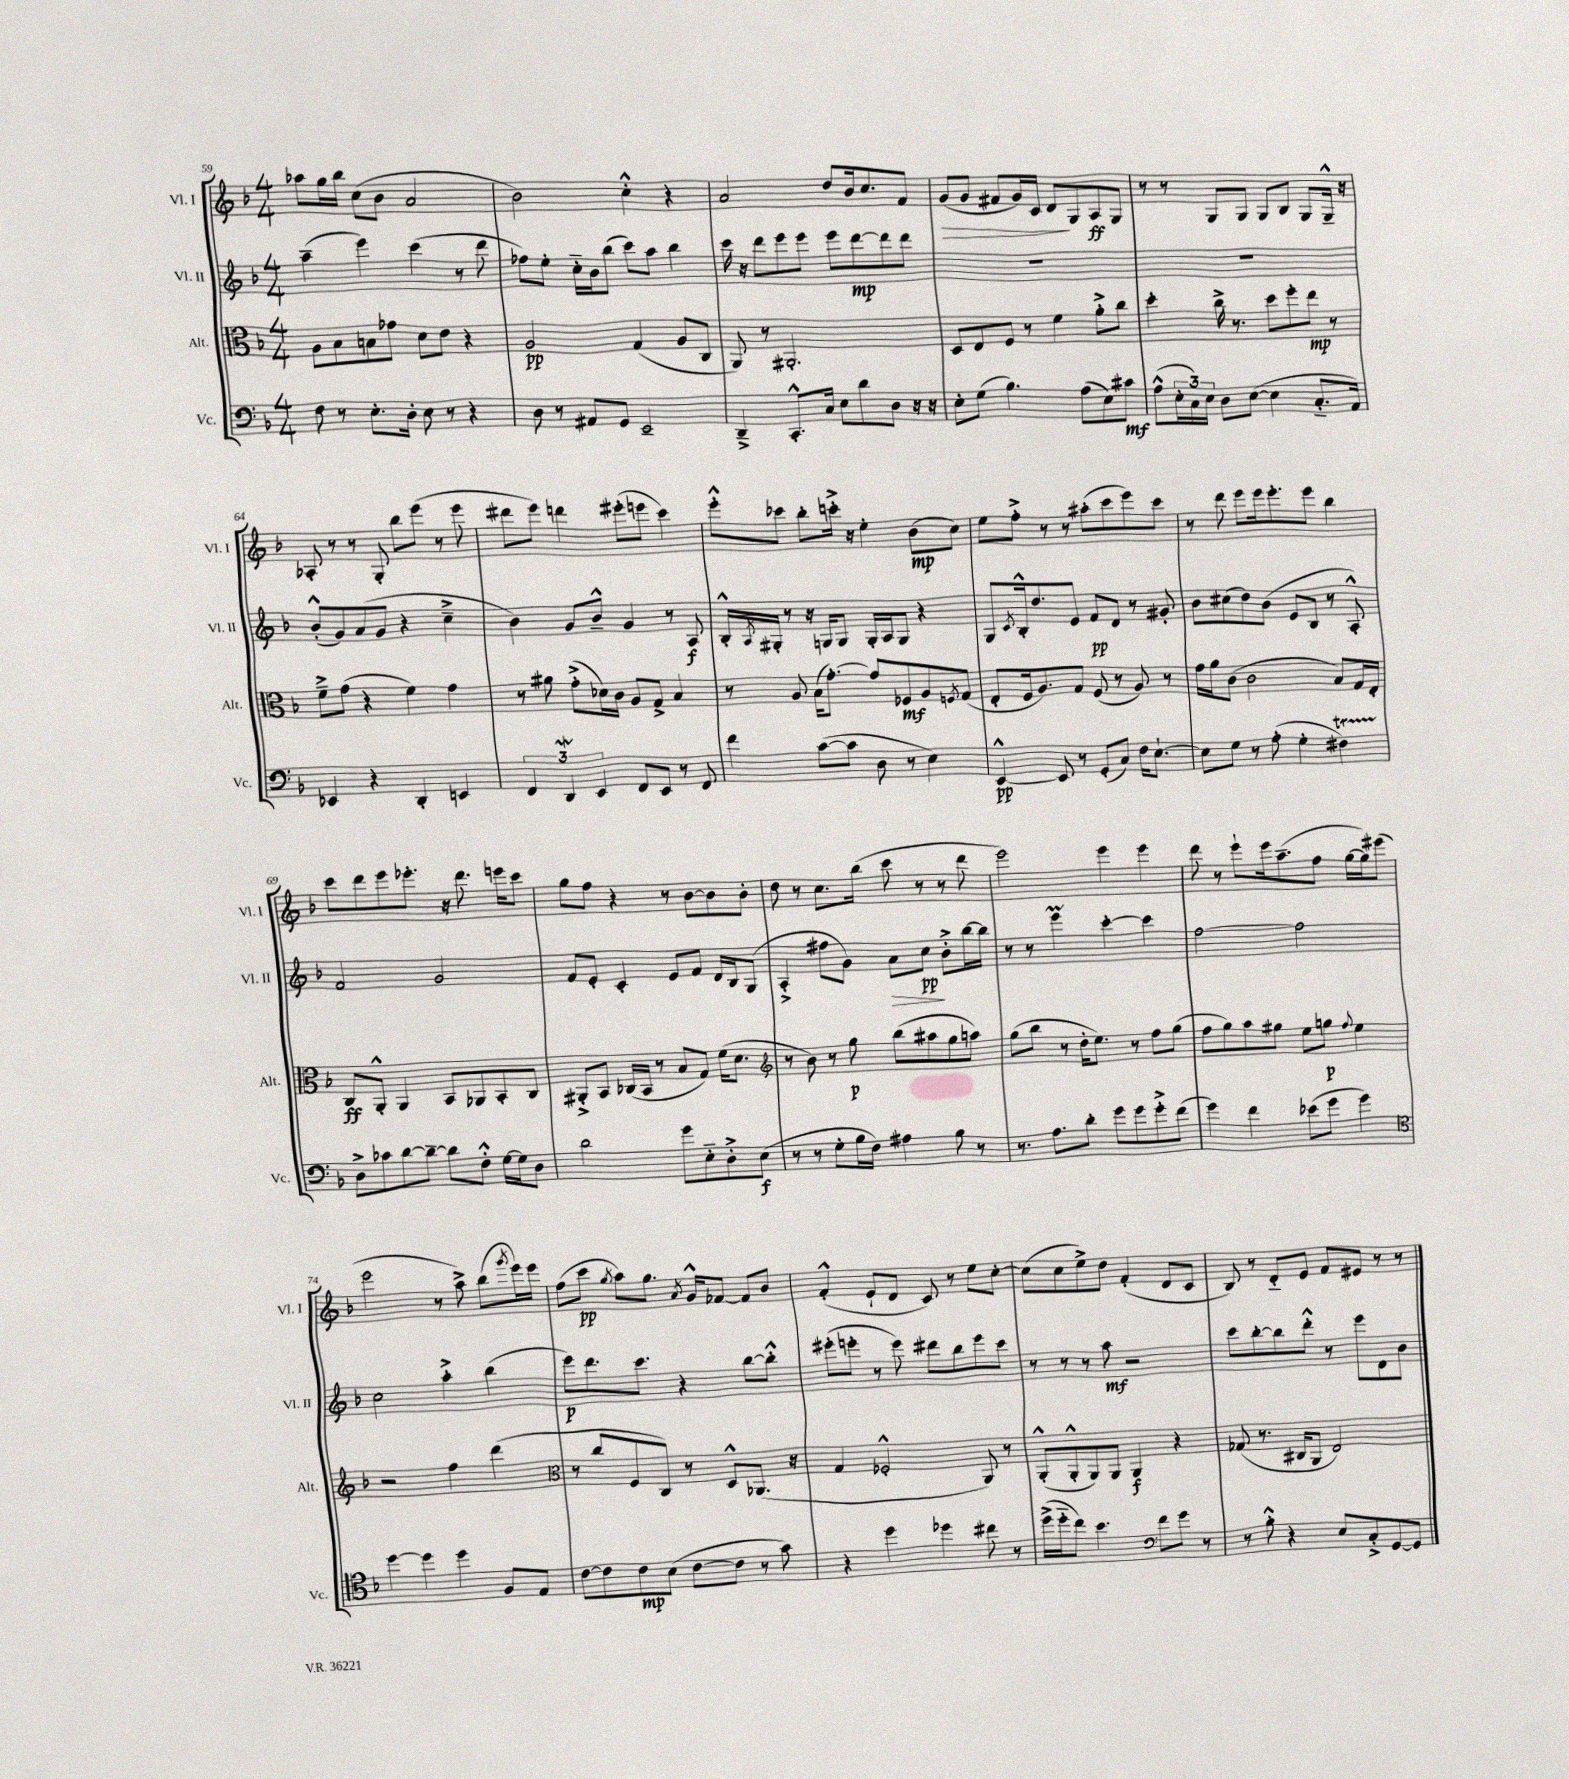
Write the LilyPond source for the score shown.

<<
\new StaffGroup <<
\new Staff = "s0" \with { instrumentName = "Vl. I" shortInstrumentName = "Vl. I" } {
    \clef treble \key f \major \numericTimeSignature \time 4/4
    aes''8 g''16 bes''16 c''8( bes'8 a'2 |
    bes'2) c''4-.-^ r4 |
    a'2 d''8 bes'16 c''8. f'8 |
    g'8\>( g'8 fis'8 g'16) c'16 d'8\! g8 a8\ff g8 |
    r8 r8 g8 g8 g8 bes8 g8 g16---^ r16 |
    aes8-. r8 r8 g8-. bes''8 e'''8( r8 e'''8 |
    dis'''8 e'''8) d'''4 eis'''8-.( e'''8 c'''4) |
    e'''8-.-^ ces'''8 bes''8-. c'''16-.-> r16 e''4-. bes'8\mp( c''8) |
    e''8 f''8-.-> r8 r8 ais''8-.( c'''8 e'''8) c'''8 |
    r8 d'''8 e'''8 e'''16 e'''8.-. e'''8 bes''4 |
    c'''8 d'''8 e'''8 ees'''8.-. r16 d'''8. e'''16 c'''8 |
    g''8 f''8 r4 r8 bes'8~ bes'8 bes'8-. |
    d''8 r8 c''8. bes''16( c'''8 r8 r8 d'''8 |
    e'''2) e'''4 e'''4 |
    d'''8 r8 e'''8-! e'''16 a''8.--( f''8 g''16~ g''16) eis'''8( |
    e'''2 r8 a''8->) bes''8( \acciaccatura { g'''8 } e'''16) e'''16 |
    f''8( c'''8\pp \acciaccatura { g''8 } a''8) g''8. \acciaccatura { a'8 } g'16-^ fes'8~ fes'8 bes'8 |
    f'4-.-^( e'8-! d'8 c'8) r8 e''8 c''8~-. |
    c''8( c''8 e''8->) d''8 f'4-.( d'8 c'8 |
    bes8) r8 d'8-_ e'8 f'8 eis'8 r8 r8 \bar "|." |
}
\new Staff = "s1" \with { instrumentName = "Vl. II" shortInstrumentName = "Vl. II" } {
    \clef treble \key f \major \numericTimeSignature \time 4/4
    a''4--( e'''4) c'''4( r8 d'''8 |
    fes''8) e''8-. c''16-_ bes'16 bes''8( c'''8) a''8 bes''4 |
    c'''16 r16 d'''8 e'''8 e'''8 e'''8 d'''8~\mp d'''8 d'''8 |
    R1 |
    R1 |
    bes'8-.-^( g'8) a'8( g'8 r4 c''4---> |
    bes'4) g'8 bes'8---^ g'4 r8 a8\f |
    bes16-.-^ \acciaccatura { a8 } gis16-. r8 r16 g16 g8 g16-. a16 g8 r4 |
    g8 \acciaccatura { c'8 } bes16-.-^ d''8. e'8 f'8\pp d'8 r8 gis'8-. |
    bes'8 cis''8( d''8) bes'8( e'8 bes8 r8 a8-.-^) |
    f'2 g'2 |
    f'8 e'8-. c'4-. e'8 f'8 d'16 bes16 g8( |
    a4-.-> fis''8 g'8) a'8\> c''8\pp\! bes'8-.-> bes''16~ bes''16 |
    r8 r8 e'''4\prall c'''4~-. c'''4 |
    f''2~ f''2 |
    c''2 a''4-.-> bes''4( |
    e'''8\p) d'''8. c'''8. r4 bes''8~ bes''8-.-^ |
    eis'''8-.( e'''8-. r8 e'''8) dis'''8 bes''8 e'''8 c'''8 |
    r8 r8 r8 a''8\mf r2 |
    c'''8 bes''8~-. bes''8 d'''8-.-^ r8 e'''8 d'8 bes'8 \bar "|." |
}
\new Staff = "s2" \with { instrumentName = "Alt." shortInstrumentName = "Alt." } {
    \clef alto \key f \major \numericTimeSignature \time 4/4
    a8 bes8 b8 ges'8 d'8 e'8 r4 |
    a2\pp g4( a8 c8 |
    a,8) r8 ais,2.-. |
    d8 e8 f8 r8 f'4 a'8-.-> c''8 |
    d''4-. c''16-> r8. d''8 f''8-. e''8\mp r8 |
    f'8---> g'8( r4 f'4) g'4 |
    r8 ais'8 g'8-.->( des'16) c'16 a8 g8-> bes4 |
    r8 a8 bes16( g'8.~-.) g'8 fes8\mf a8 \acciaccatura { f8 } g8( |
    e8-. f16 a8.) g8 f8( r8 a8) r8 |
    g'16 a'16 c'8( c'2 bes8) g16 e16-. |
    c8\ff a,8-.-^ a,4 bes,8 aes,8 bes,8-. c8 |
    ais,8-.-> bes,8 ces16( bes,16 r8 bes8 g8) f'16( d'8. |
    \clef treble r8 bes'8) r8 g''8\p bes''8( ais''8 g''8 a''8) |
    g''8( bes''8 r8 d''16-. e''8.) r8 f''8 g''8( |
    f''8 g''8) a''8 gis''8 e''8 g''8\p \appoggiatura { f''8 } e''4 |
    r2 f''4 d'''4( |
    \clef alto r8 c''8 f8 c8) r8 d8-^ aes,8.( r16 |
    g4 fes2-.-^ a,8) r8 |
    a,8-.-^( a,8-.-^ a,8) a,8 a,4\f r4 |
    ges8( r8. cis16 a,8 e2) \bar "|." |
}
\new Staff = "s3" \with { instrumentName = "Vc." shortInstrumentName = "Vc." } {
    \clef bass \key f \major \numericTimeSignature \time 4/4
    f8 r8 e8.-. d16-. e8 r8 r4 |
    d8 r8 ais,8 g,8 e,2-- |
    d,4---> c,8.-.-^ c16 e8 d'8 d8 r16 r16 |
    e8-. g8( bes4.) a8( e8) cis'8\mf |
    a8-^( \tuplet 3/2 { e16-. c16) e16 } d8 e8~( e4 c8.-_ a,16) |
    ees,4 r4 d,4-. e,4 |
    \tuplet 3/2 { f,4 d,4\mordent e,4 } f,8 e,8 r8 f,8 |
    f'4 c'8~( c'8 d8 r8 e4) |
    e,4~-^\pp e,8 r8 g,8-.( c8) f16 e8.~-! |
    e8 g8 r8 a8-.( g4-. fis4\startTrillSpan) |
    d8->\stopTrillSpan ces'8 d'8~ d'8~-- d'8 f8-.-^ g16~ g16 d8 |
    d'2 g'8 e8-_ d8-.-> e8\f( |
    r8 r8 g8-. bes16 f16) ais4 bes8 r8 |
    r8. a8. d'8-. g'8 g'8 g'8-.-> f'8( |
    g'4) f'4 ees'8( g'8 g'4) |
    \clef tenor d''4~ d''4 d''4 f8 e8 |
    c'8~ c'8 c'8\mp bes8( c'8~ c'8 r8 g'8) |
    r4 d''4 des''4 cis''8 r8 |
    d''16->( d''16-_ c''8) bes'4. \clef bass f'8 g'8 r8 |
    r8 bes8-.-^ r4 e8 c8-.-> g,8~ g,8 \bar "|." |
}
>>
>>
\layout { \context { \Score currentBarNumber = #59 } }
